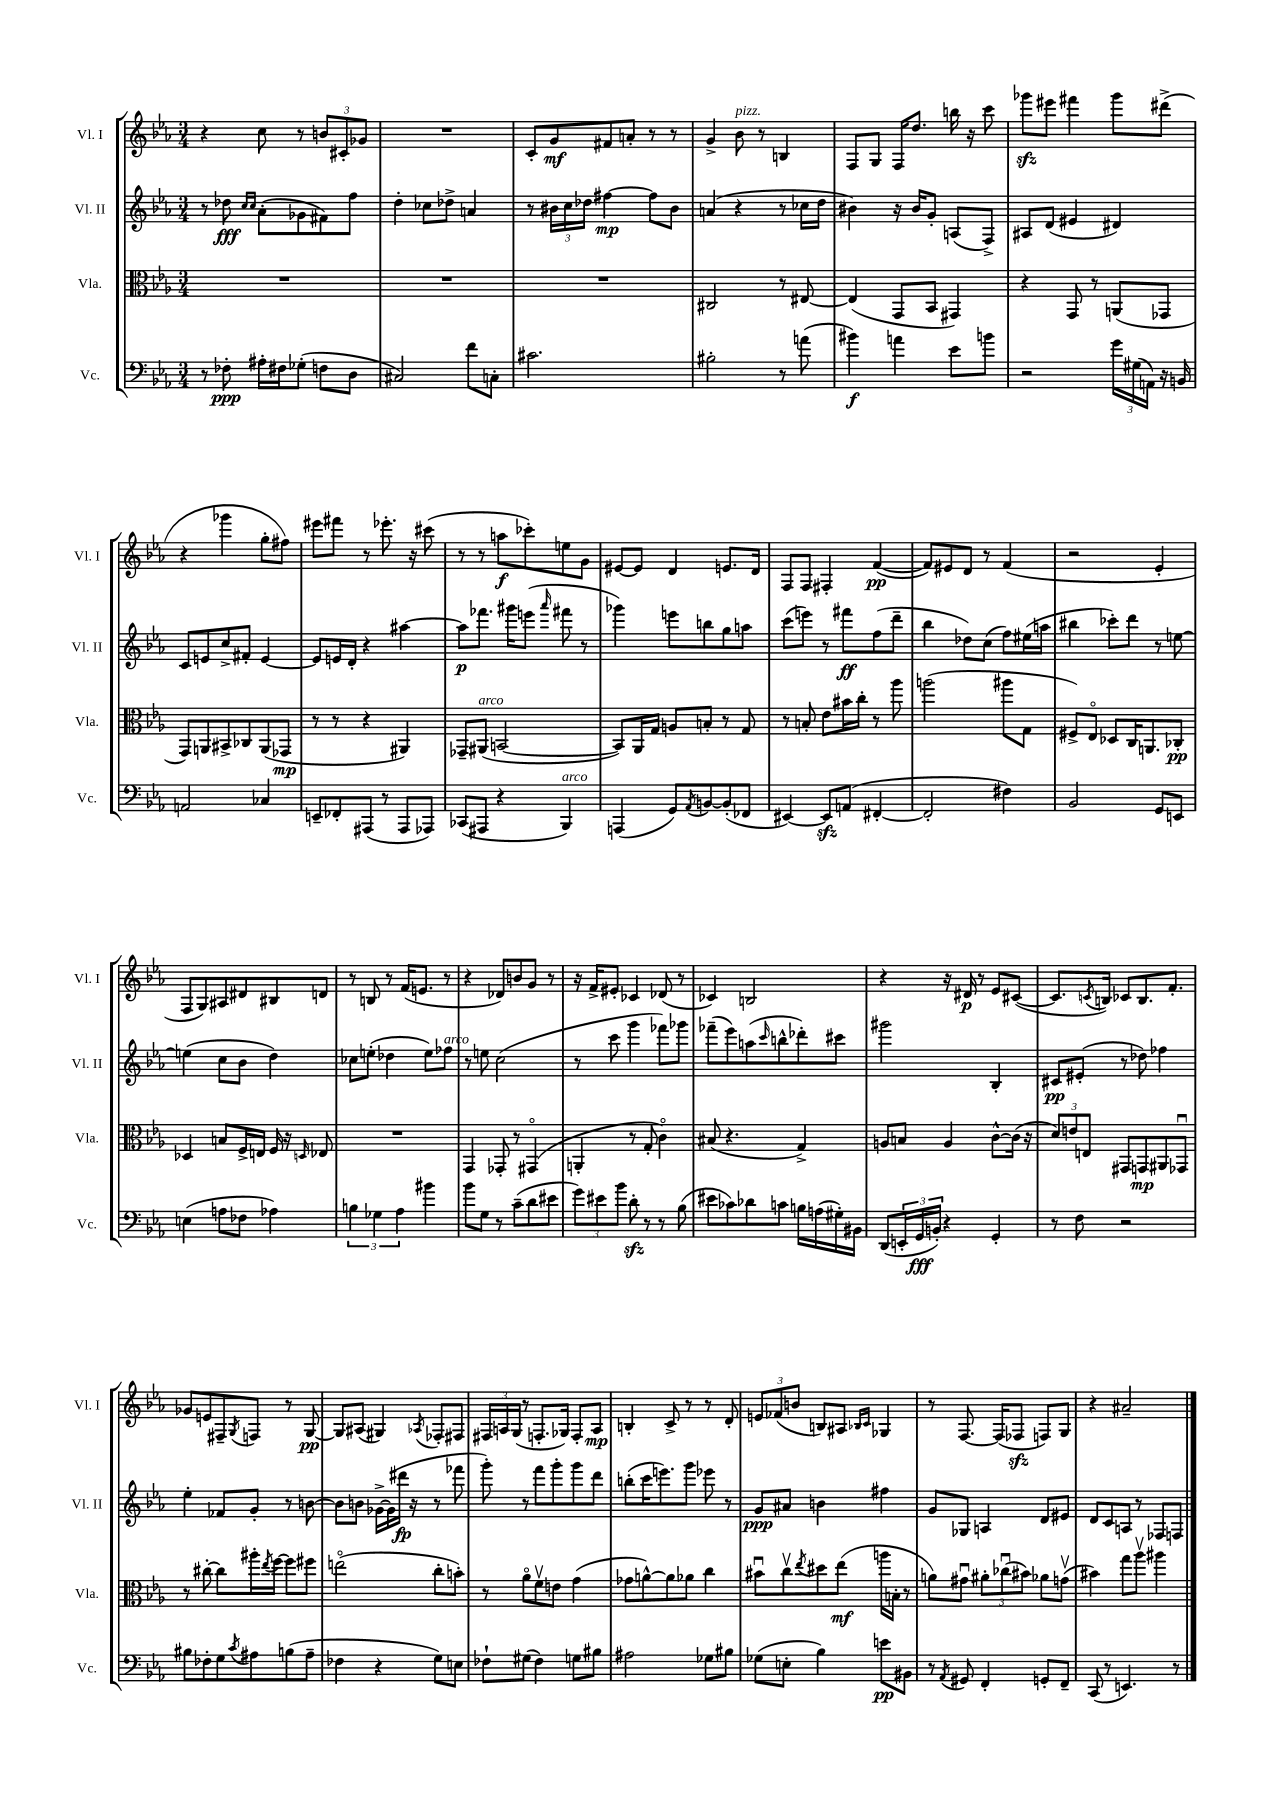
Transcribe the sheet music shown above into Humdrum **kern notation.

**kern	**kern	**kern	**kern
*staff4	*staff3	*staff2	*staff1
*clefF4	*clefC3	*clefG2	*clefG2
*k[b-e-a-]	*k[b-e-a-]	*k[b-e-a-]	*k[b-e-a-]
*M3/4	*M3/4	*M3/4	*M3/4
8r	2.r	8r	4r
8F-'	.	8dd-	.
.	.	16qqcc	.
.	.	16qqcc	.
16A#'	.	(8a-'	8cc
16F#	.	.	.
(8G-'	.	8g-	8r
8F	.	8f#)	12b
.	.	.	12c#'
8D	.	8ff	.
.	.	.	12g-
=	=	=	=
2C#)	2.r	4dd'	2.r
.	.	8cc-	.
.	.	8dd-^	.
8f	.	4a	.
8C'	.	.	.
=	=	=	=
2.c#	2.r	8r	8c'
.	.	24b#	8g
.	.	24cc	.
.	.	24dd-	.
.	.	[4ff#	8f#
.	.	.	8a'
.	.	8ff#]	8r
.	.	8b#	8r
=	=	=	=
2B#'	2C#	(4a	4g^
.	.	4r	8b-
.	.	.	8r
8r	8r	8r	4B
(8a	[8E#	16cc-	.
.	.	16dd	.
=	=	=	=
4b#)	(4E#]	4b#)	8F
.	.	.	8G
4a	8GG	16r	16F
.	.	16b#	8.dd
.	8BB-	8g'	.
8e-	4GG#)	(8A	16bb
.	.	.	16r
8b	.	8F^)	8ccc
=	=	=	=
2r	4r	8A#	8ggg-
.	.	(8d	8eee#
.	8GG	4e#	4fff#
.	8r	.	.
24g	(8AA	4d#)	8ggg-
(24G#	.	.	.
24AA)	.	.	.
16r	8GG-	.	(8ddd#^
16BB	.	.	.
=	=	=	=
2AA	8GG)	8c	4r
.	8AA	8e	.
.	8BB#^	8cc^	4ggg-
.	8C-	8f#'	.
4C-	(8AA	[4e	8gg'
.	8GG-	.	8ff#)
=	=	=	=
8EE~	8r	8e]	8eee#
8FF-'	8r	16e	8fff#
.	.	16d'	.
(8AAA#	4r	4r	8r
8r	.	.	8.eee-'
8AAA#	4AA#)	[4aa#	.
.	.	.	16r
8AAA-)	.	.	(8ccc#
=	=	=	=
(8CC-	8GG-~	8aa#]	8r
8AAA#	(8AA#	8.fff-	8r
4r	[2BB	.	8aa
.	.	16ggg#	.
.	.	(8eee	8ccc-')
.	.	16qqaaa-	.
4BBB-)	.	8fff#	8ee
.	.	8r	8g
=	=	=	=
(4AAA	8BB])	4ggg-)	[8e#
.	16AA-	.	8e#]
.	16G	.	.
8GG)	8A	8eee	4d
8qAA-	.	.	.
[8BB	8B'	8bb	.
(8BB']	8r	8gg	8.e
8FF-	8G	8aa	.
.	.	.	16d
=	=	=	=
[4EE#)	8r	(8ccc	8F
.	8B'	8eee)	8F
8EE#]	8e-	8r	4F#'
(8AA	16b#	8fff#	.
.	16cc'	.	.
[4FF#'	8r	(8ff	([4f
.	8aa-	8ddd~	.
=	=	=	=
2FF#']	(2aa	4bb-	8f])
.	.	.	8e#
.	.	8dd-)	8d
.	.	(8cc	8r
4F#)	8aa#	8ff)	(4f
.	8G	(16ee#	.
.	.	16aa	.
=	=	=	=
2BB-	8F#^)	4bb#	2r
.	8E-o	.	.
.	8D-	8ccc-')	.
.	16C	8ddd	.
.	8.AA	.	.
8GG	.	8r	4e-'
8EE	8C-'	[8ee	.
=	=	=	=
(4E	4D-	(4ee]	8F
.	.	.	8G)
8A	8B	8cc	8A#
8F-	16F^	8b-	8d#
.	16E	.	.
4A-)	16F	4dd)	8B#
.	16r	.	.
.	16qqD	.	.
.	8E-	.	8d
=	=	=	=
6B	2.r	8cc-	8r
.	.	(8ee'	8B
6G-	.	.	.
.	.	4dd-	8r
6A-	.	.	.
.	.	.	(16f
.	.	.	8.e
4b#	.	8ee)	.
.	.	8ff-	8r
=	=	=	=
8b-	4GG	8r	4r
8G	.	8ee	.
8r	8GG-'	(2cc	8d-)
(8c~	8r	.	8b
8d	(4GG#o	.	8g
8e#	.	.	8r
=	=	=	=
12g)	4AA'	8r	16r
.	.	.	16f^
12e#	.	.	.
.	.	8ccc	8e#'
12b-	.	.	.
8d'	8r	4ggg	4c-
8r	8G'	.	.
8r	4co)	8fff-)	(8d-
(8B-	.	8ggg-	8r
=	=	=	=
8e#	(8B#	(8fff-~	4c-)
8c-)	4.r	8eee-)	.
8d-	.	(8aa	2B
.	.	16qqccc	.
8c	.	8bb^^	.
16B	4G^)	8ddd-')	.
(16A	.	.	.
16G#')	.	8ccc#	.
16BB#	.	.	.
=	=	=	=
(8DD	8A	2ggg#	4r
24EE'	8B	.	.
24GG	.	.	.
24BB')	.	.	.
4r	4A	.	16r
.	.	.	16d#
.	.	.	8r
4GG'	[8c^^	4B-'	8e-
.	(16c]	.	([8c#
.	16r	.	.
=	=	=	=
8r	12d)	8c#	8.c#]
.	12e	.	.
8F	.	(8e#'	.
.	12E	.	.
.	.	.	8qc
.	.	.	16B)
2r	8GG#	8r	8c-
.	8GG	8dd-)	8.B
.	8AA#	4ff-	.
.	.	.	8.f'
.	8GG-u	.	.
=	=	=	=
8B#	8r	4ee-'	8g-
8F-'	[8cc#'	.	8e
8G	8cc#]	8f-	8F#~
8qc	.	.	8qG
8A#	16aa#'	8g'	8F
.	8qee-	.	.
.	[16ff	.	.
(8B	8ff]	8r	8r
8A#~	8ff#	[8b	[8G
=	=	=	=
4F-	(2eeo	8b]	8G]
.	.	8b	(8A#
4r	.	[16g-^	4G#)
.	.	(16g-]	.
.	.	16ddd#	.
.	.	16r	.
.	.	.	8qA-
8G)	8cc'	8r	8F-'
8E	8b')	8fff-	8F#
=	=	=	=
8F-`	8r	8ggg')	24F#
.	.	.	24A
.	.	.	(24G
(8G#	8a-o	8r	8r
4F-)	8fv	8fff	8.F'
.	8e	8ggg'	.
.	.	.	16G-)
8G	(4g	8ggg	8F'
8B#	.	8ddd	8A
=	=	=	=
2A#	8g-	(8bb'	4B'
.	[8a^^)	16ccc	.
.	.	8.eee)	.
.	8a]	.	8c^
.	8a-	8ggg	8r
8G-	4cc	8eee-	8r
8B#	.	8r	8d'
=	=	=	=
(8G-	8b#u	8g	12e
.	.	.	(12f-
8E'	8ccv	8a#	.
.	.	.	12b
.	8qee-	.	.
4B-)	8dd#	4b	8B)
.	(8ee-	.	8A#
.	.	.	16qqB-
.	.	.	16qqc
8e	16aa	4ff#	4G-
.	16B'	.	.
8BB#	8r	.	.
=	=	=	=
8r	8a)	8g	8r
8qAA-	.	.	.
8GG#	8g#u	8G-	[8.F
4FF'	12a#'	4A	.
.	.	.	(16F]
.	(12cc-u	.	.
.	.	.	8F-
.	12b#)	.	.
8GG'	8a-	8d	8F)
8FF~	(8gv	8e#	8G
=	=	=	=
(8CC	4b#)	8d	4r
8r	.	8c	.
4.EE)	8gg	8A	2a#~
.	8aa-v	8r	.
.	4aa#	8F-	.
8r	.	8F	.
==	==	==	==
*-	*-	*-	*-
